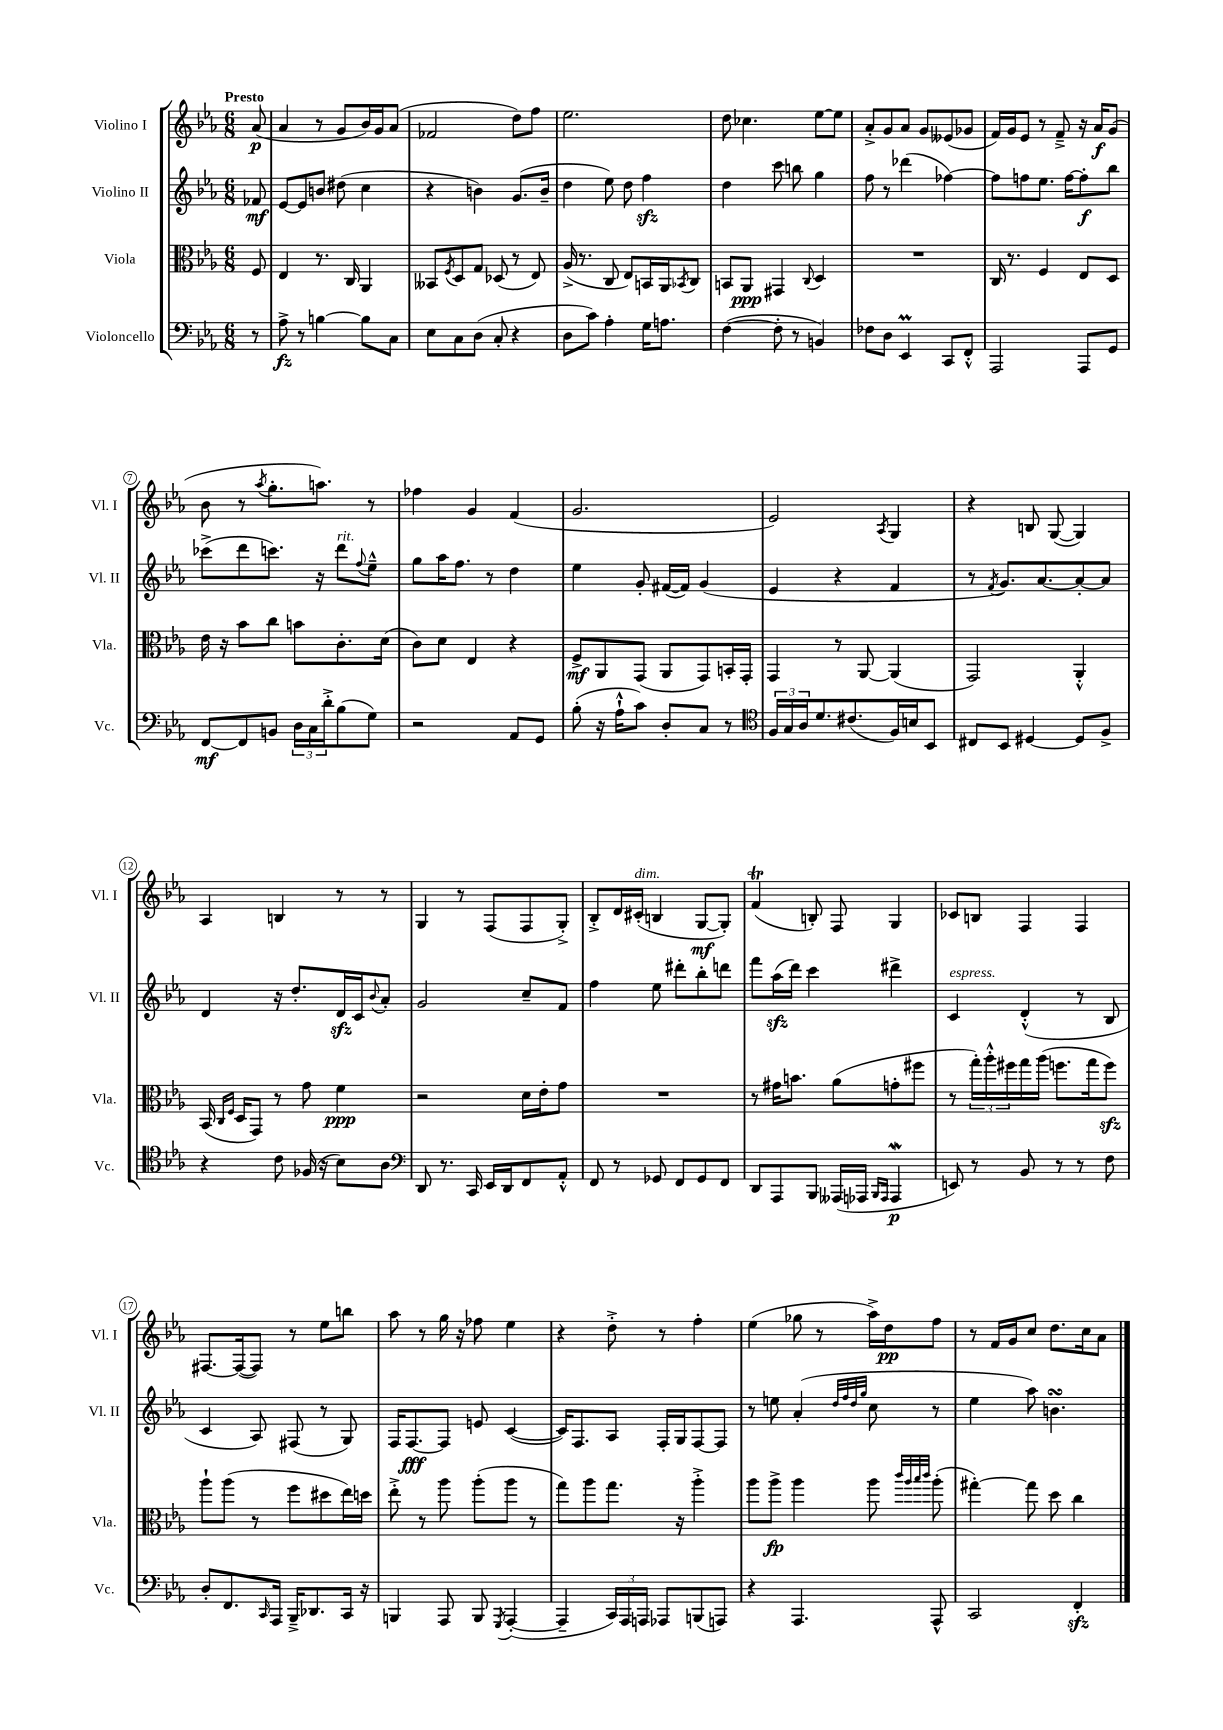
<<
\new StaffGroup <<
\new Staff = "s0" \with { instrumentName = "Violino I" shortInstrumentName = "Vl. I" } {
    \clef treble \key ees \major \numericTimeSignature \time 6/8 \partial 8 \tempo "Presto"
    aes'8\p( |
    aes'4 r8 g'8 bes'16) g'16 aes'8( |
    fes'2 d''8) f''8 |
    ees''2. |
    d''8 ces''4. ees''8~ ees''8 |
    aes'8-.-> g'8 aes'8 g'8 eeses'8( ges'8 |
    f'16) g'16 ees'8 r8 f'8---> r16 aes'16\f g'8( |
    bes'8 r8 \acciaccatura { aes''8 } g''8.-. a''8.) r8 |
    fes''4 g'4 f'4( |
    g'2. |
    ees'2) \acciaccatura { aes8 } g4 |
    r4 b8 g8~( g4) |
    aes4 b4 r8 r8 |
    g4 r8 f8( f8 g8-.->) |
    bes8-.-> d'16 cis'16-.^\markup { \italic "dim." }( b4 g8~\mf g8-.) |
    f'4\trill( b8-.) f8 g4 |
    ces'8 b8 f4 f4 |
    fis8.~ fis16~( fis8) r8 ees''8 b''8 |
    aes''8 r8 g''16 r16 fes''8 ees''4 |
    r4 d''8-.-> r8 f''4-. |
    ees''4( ges''8 r8 aes''16->) d''16\pp f''8 |
    r8 f'16 g'16 c''8 d''8. c''16 aes'8 \bar "|." |
}
\new Staff = "s1" \with { instrumentName = "Violino II" shortInstrumentName = "Vl. II" } {
    \clef treble \key ees \major \numericTimeSignature \time 6/8 \partial 8
    fes'8\mf |
    ees'8~ ees'8 b'8 dis''8( c''4 |
    r4 b'4) g'8.( b'16-- |
    d''4 ees''8) d''8 f''4\sfz |
    d''4 c'''8 b''8 g''4 |
    f''8 r8 des'''4( fes''4~) |
    fes''8 f''8 ees''8. f''16~ f''8-.\f bes''8 |
    ces'''8->( d'''8 c'''8.) r16 d'''8^\markup { \italic "rit." } \appoggiatura { f''8 } ees''8---^ |
    g''8 aes''16 f''8. r8 d''4 |
    ees''4 g'8-. fis'16~( fis'16) g'4( |
    ees'4 r4 f'4 |
    r8 \acciaccatura { f'8 } g'8.) aes'8.~ aes'8~-. aes'8 |
    d'4 r16 d''8.-. d'16\sfz c'16 \appoggiatura { bes'8 } aes'8-. |
    g'2 c''8-- f'8 |
    f''4 ees''8 dis'''8-. bes''8-. d'''8 |
    f'''8 aes''16\sfz( d'''16) c'''4 dis'''4-> |
    c'4^\markup { \italic "espress." } d'4-.-^( r8 bes8 |
    c'4 aes8) fis8( r8 g8) |
    f16 f8.~\fff f8 e'8 c'4~( |
    c'16) f8. aes8 f16-. g16 f8~ f8 |
    r8 e''8 aes'4-.( \grace { d''32 f''32 d''32 g''32 } c''8 r8 |
    ees''4 aes''8) b'4.\turn \bar "|." |
}
\new Staff = "s2" \with { instrumentName = "Viola" shortInstrumentName = "Vla." } {
    \clef alto \key ees \major \numericTimeSignature \time 6/8 \partial 8
    f8 |
    ees4 r8. c16 aes,4 |
    beses,8 \acciaccatura { f8 } d8 g8 des8( r8 ees8) |
    aes16->( r8. c8 ees8) b,16 aes,16 \acciaccatura { bes,8 } c8 |
    b,8 aes,8\ppp gis,4 \appoggiatura { c8 } d4 |
    R2. |
    c16 r8. f4 ees8 d8 |
    ees'16 r16 bes'8 c''8 b'8 c'8.-. d'16( |
    c'8) d'8 ees4 r4 |
    f8->\mf aes,8 g,8( aes,8 g,8) b,16-. g,16-. |
    g,4 r8 aes,8~ aes,4( |
    g,2) aes,4-.-^ |
    bes,16( \grace { c16 f16 } d16 g,8) r8 g'8 f'4\ppp |
    r2 d'16 ees'16-. g'8 |
    R2. |
    r8 gis'16 b'8. aes'8( g'8-. fis''8 |
    r8 \tuplet 3/2 { g''16-.) aes''16-.-^ fis''16 } g''16 aes''16( f''8. g''16 f''8\sfz) |
    aes''8-! aes''8( r8 f''8 dis''8 ees''16) d''16 |
    ees''8-.-> r8 aes''8 aes''8-.( aes''8 r8 |
    g''8) aes''8 g''8. r16 aes''4-.-> |
    aes''8 aes''8->\fp aes''4 aes''8 \grace { c'''32 aes''32 bes''32 c'''32 } aes''8-.( |
    gis''4~-.) gis''8 d''8 c''4 \bar "|." |
}
\new Staff = "s3" \with { instrumentName = "Violoncello" shortInstrumentName = "Vc." } {
    \clef bass \key ees \major \numericTimeSignature \time 6/8 \partial 8
    r8 |
    aes8->\fz r8 b4~ b8 c8 |
    ees8 c8 d8( c8-. r4 |
    d8 c'8) aes4-. g16 a8. |
    f4~( f8-. r8 b,4) |
    fes8 d8 ees,4\prall c,8 f,8-.-^ |
    aes,,2 aes,,8 g,8 |
    f,8~\mf f,8 b,8 \tuplet 3/2 { d16 c16 d'16-.-> } bes8( g8) |
    r2 aes,8 g,8 |
    bes8-.( r16 aes16-!-^ c'8) d8-. c8 r8 |
    \clef tenor \tuplet 3/2 { f16 g16 aes16 } d'8. cis'8.( f16) b16 bes,8 |
    cis8 bes,8 dis4~ dis8 f8-> |
    r4 c'8 fes16( r16 bes8) aes8 |
    \clef bass d,8 r8. c,16 ees,16 d,16 f,8 aes,8-.-^ |
    f,8 r8 ges,8 f,8 ges,8 f,8 |
    d,8 aes,,8 bes,,8 aeses,,16( aes,,16 \grace { bes,,16 aes,,16 } aes,,4\mordent\p |
    e,8) r8 bes,8 r8 r8 f8 |
    d8-. f,8. \grace { c,16 } aes,,16 bes,,16---> des,8. c,16 r16 |
    b,,4 aes,,8 b,,8 \acciaccatura { g,,8 } aes,,4~-.( |
    aes,,4-- \tuplet 3/2 { c,16) aes,,16 a,,16 } aes,,8 b,,8( a,,8) |
    r4 aes,,4. aes,,8-^ |
    c,2 f,4-.\sfz \bar "|." |
}
>>
>>
\layout { \context { \Score \override BarNumber.stencil = #(make-stencil-circler 0.1 0.3 ly:text-interface::print) } }
